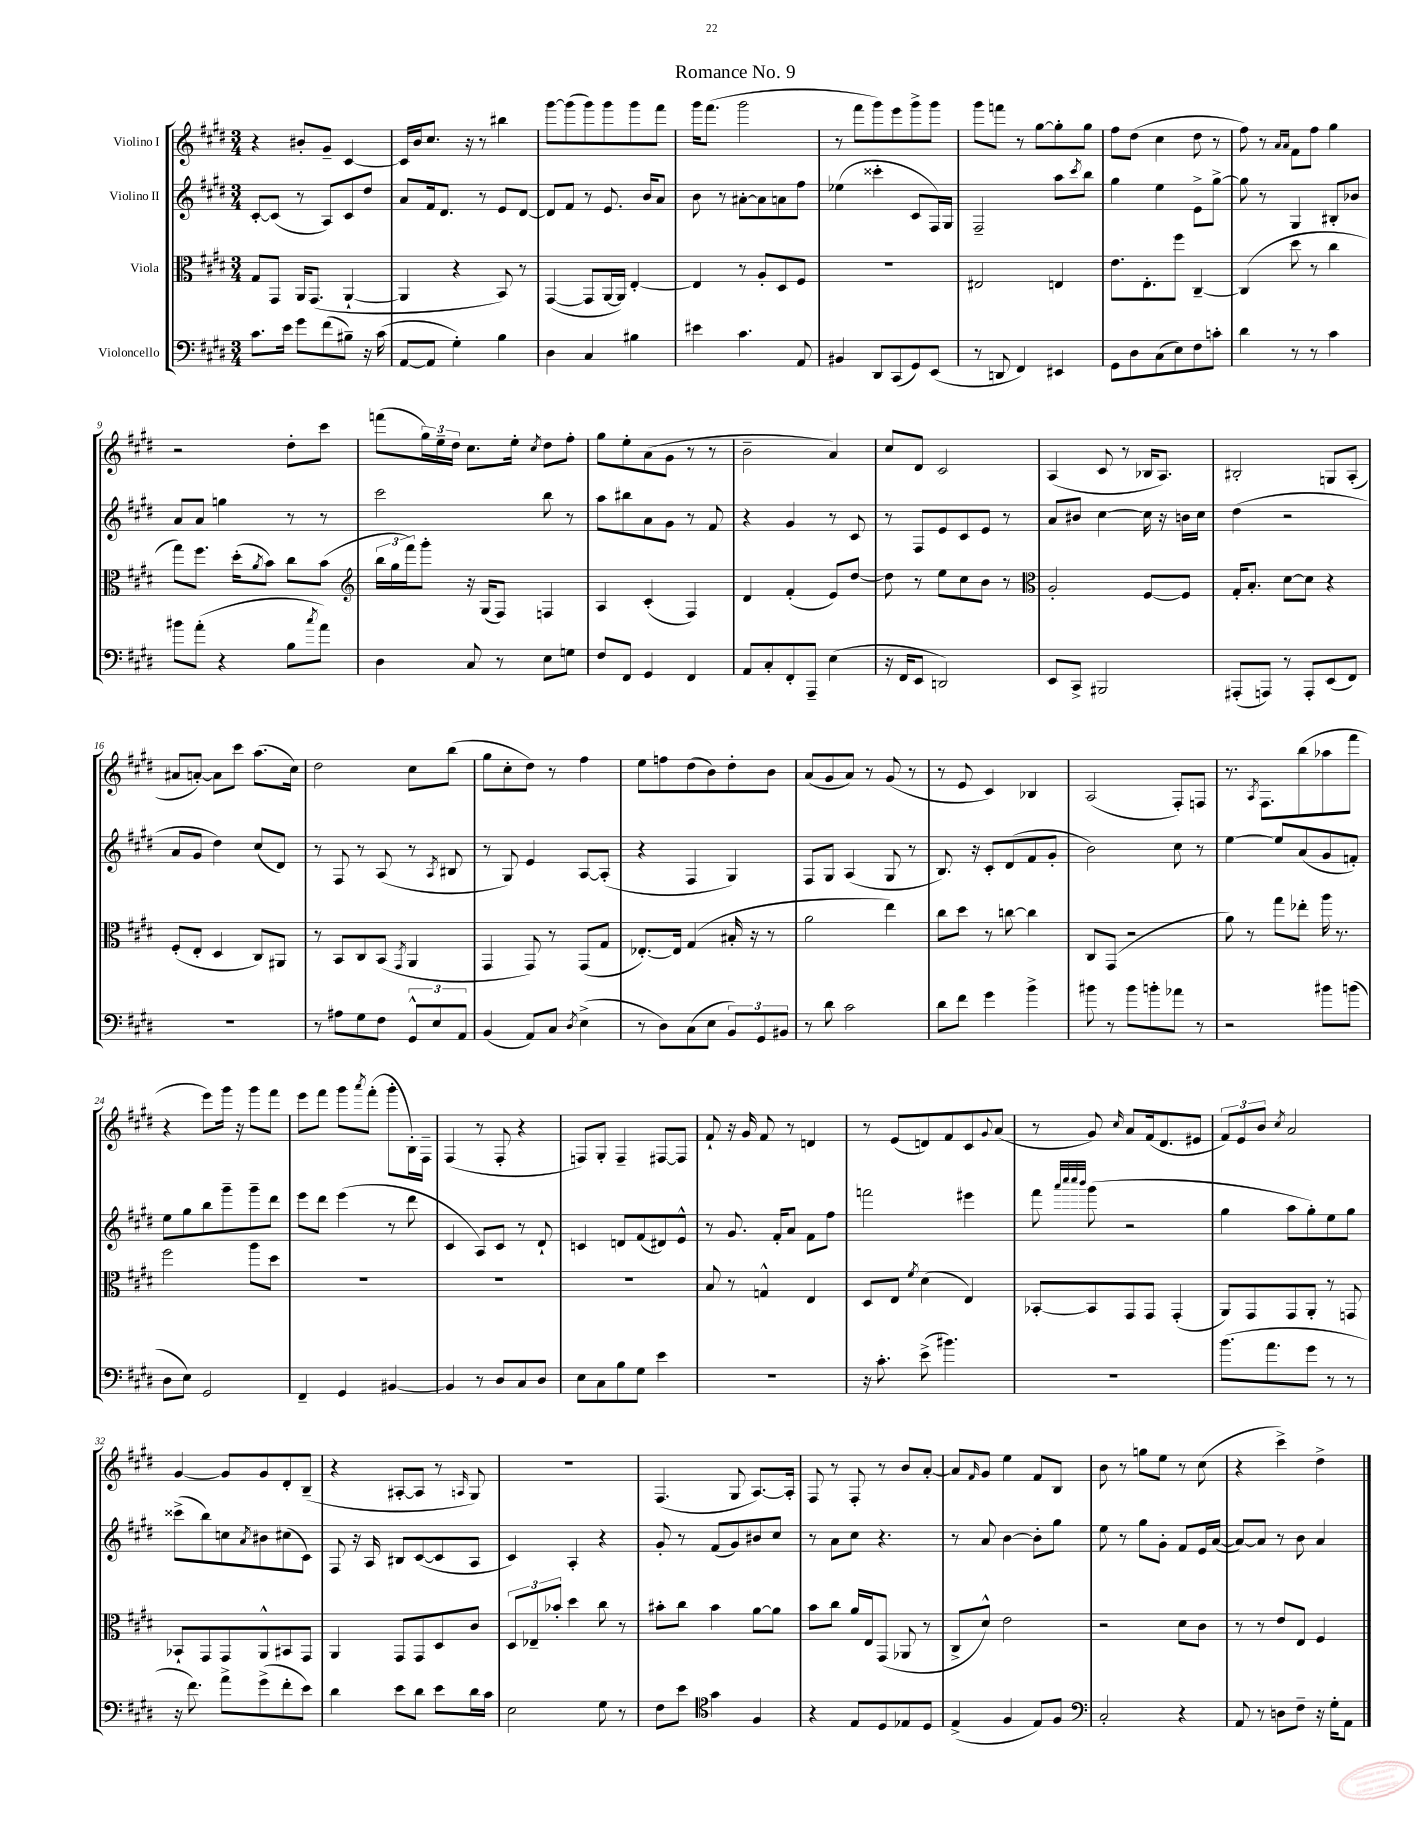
\header { title = "Romance No. 9" }
<<
\new StaffGroup <<
\new Staff = "s0" \with { instrumentName = "Violino I" } {
    \clef treble \key e \major \numericTimeSignature \time 3/4
    r4 bis'8-. gis'8-- cis'4~ |
    cis'16 b'16 cis''8. r16 r8 bis''4 |
    gis'''8~ gis'''8( gis'''8) gis'''8 gis'''8 fis'''8 |
    gis'''16 fis'''8.( gis'''2 |
    r8 fis'''8 gis'''8) e'''8 gis'''8-> gis'''8 |
    gis'''8 f'''8 r8 gis''8~ gis''8-. gis''8 |
    fis''8 dis''8( cis''4 dis''8 r8 |
    fis''8) r8 \grace { a'16 a'16 } fis'8 fis''8 gis''4 |
    r2 dis''8-. cis'''8 |
    f'''8( \tuplet 3/2 { gis''16) e''16-- dis''16 } cis''8. e''16-. \acciaccatura { cis''8 } dis''8 fis''8-. |
    gis''8 e''8-. a'8( gis'8 r8 r8 |
    b'2-- a'4) |
    cis''8 dis'8 cis'2 |
    a4( cis'8 r8 bes16 a8.) |
    bis2-. g8 a8-.( |
    ais'8 a'8~-.) a'8 cis'''8 a''8.( cis''16) |
    dis''2 cis''8 b''8( |
    gis''8 cis''8-. dis''8) r8 fis''4 |
    e''8 f''8 dis''8( b'8) dis''8-. b'8 |
    a'8( gis'8 a'8) r8 gis'8( r8 |
    r8 e'8 cis'4) bes4 |
    a2( fis8-.) f8 |
    r8. \acciaccatura { a8 } fis8. b''8( aes''8 fis'''8 |
    r4 e'''8) gis'''16 r16 gis'''8 fis'''8 |
    e'''8 fis'''8 gis'''8 \acciaccatura { a'''8 } fis'''8-.( gis'''8-. b16-.) fis16-- |
    fis4( r8 fis8-. r4 |
    f8) gis8-. f4-- fis8~ fis8 |
    fis'8-! r16 gis'16 fis'8 r8 d'4 |
    r8 e'8( d'8) fis'8 cis'8 \appoggiatura { gis'8 } a'8( |
    r8 gis'8) \grace { cis''16 } a'8 fis'16( dis'8. eis'8 |
    \tuplet 3/2 { fis'8) e'8 b'8 } \acciaccatura { cis''8 } a'2 |
    gis'4~ gis'8 gis'8 dis'8-. b8--( |
    r4 ais8~-. ais8 r8 \grace { a16 } gis8) |
    R2. |
    fis4.( gis8 a8.~) a16-. |
    fis8 r8 fis8-. r8 b'8 a'8~-. |
    a'8 \grace { fis'16 } gis'8 e''4 fis'8 b8 |
    b'8 r8 g''8 e''8 r8 cis''8( |
    r4 cis'''4->) dis''4-> \bar "|." |
}
\new Staff = "s1" \with { instrumentName = "Violino II" } {
    \clef treble \key e \major \numericTimeSignature \time 3/4
    cis'8~-. cis'8( r8 a8) cis'8 dis''8 |
    a'8 fis'16 dis'8. r8 e'8 dis'8~ |
    dis'8 fis'8 r8 e'8. b'16 a'8 |
    b'8 r8 ais'8~-. ais'8 a'8 fis''8 |
    ees''4( cisis'''4-. cis'8 fis16) gis16 |
    fis2-- a''8 \acciaccatura { cis'''8 } b''8 |
    gis''4 e''4 e'8-> gis''8~-> |
    gis''8 r8 gis4 bis8-. bes'8 |
    a'8 a'8 g''4 r8 r8 |
    cis'''2 b''8 r8 |
    a''8 bis''8 a'8 gis'8 r8 fis'8 |
    r4 gis'4 r8 cis'8 |
    r8 fis8 e'8 cis'8 e'8 r8 |
    a'8 bis'8 cis''4~ cis''16 r16 b'16 cis''16 |
    dis''4( r2 |
    a'8 gis'8 dis''4) cis''8( dis'8) |
    r8 fis8 r8 a8( r8 \acciaccatura { a8 } bis8 |
    r8 gis8) e'4 a8~ a8-.( |
    r4 fis4 gis4) |
    fis8 gis8 a4( gis8 r8 |
    b8.) r16 cis'8-. dis'8( fis'8 gis'8-. |
    b'2) cis''8 r8 |
    e''4~ e''8 a'8( gis'8 f'8-.) |
    e''8 gis''8 b''8 gis'''8-- gis'''8-- dis'''8 |
    e'''8 dis'''8 e'''4( r8 dis'''8 |
    cis'4 a8) cis'8 r8 dis'8-! |
    c'4 d'8 fis'8( dis'8) e'8-^ |
    r8 gis'8. fis'16-. a'8 fis'8 fis''8 |
    f'''2 eis'''4 |
    fis'''8 \grace { a'''32 cis''''32 cis''''32 b'''32 } gis'''8( r2 |
    gis''4 a''8 gis''8-.) e''8 gis''8 |
    cisis'''8->( b''8) c''8 \acciaccatura { a'8 } bis'8 cis''8( cis'8) |
    fis8 r16 a16 bis8 cis'8~( cis'8 a8 |
    cis'4) a4-. r4 |
    gis'8-. r8 fis'8( gis'8) bis'8 cis''8 |
    r8 a'8 cis''8 r4. |
    r8 a'8 b'4~ b'8-. gis''8 |
    e''8 r8 gis''8 gis'8-. fis'8 e'16 a'16~( |
    a'8~) a'8 r8 b'8 a'4 \bar "|." |
}
\new Staff = "s2" \with { instrumentName = "Viola" } {
    \clef alto \key e \major \numericTimeSignature \time 3/4
    gis8 gis,8 a,16 gis,8.( a,4~-! |
    a,4 r4 b,8) r8 |
    gis,4~( gis,8 a,16~ a,16) e4~-. |
    e4 r8 a8-. dis8 fis8 |
    R2. |
    eis2 e4 |
    e'8. e8.-. fis''8 cis4~-- |
    cis4( dis''8 r8 cis''4 |
    gis''8) fis''8. dis''16-.( \acciaccatura { a'8 } b'8) cis''8 b'8( |
    \clef treble \tuplet 3/2 { b''16 gis''16 fis'''16) } gis'''8-. r16 gis16( fis8) f4 |
    a4 cis'4-.( fis4) |
    dis'4 fis'4-.( e'8) dis''8~ |
    dis''8 r8 e''8 cis''8 b'8 r8 |
    \clef alto a2-. fis8~ fis8 |
    gis16-. b8.-. dis'8~ dis'8 r4 |
    fis8-.( e8-. dis4 cis8) ais,8 |
    r8 b,8 cis8 b,8( \acciaccatura { gis,8 } a,4 |
    gis,4 gis,8) r8 gis,8( gis8 |
    ees8.~-.) ees16 gis4( bis16-. r16 r8 |
    a'2 e''4) |
    cis''8 dis''8 r8 c''8~ c''4 |
    cis8 gis,8( r2 |
    a'8) r8 gis''8 ees''8-. a''16 r8. |
    fis''2 a''8 dis''8 |
    R2. |
    R2. |
    R2. |
    b8 r8 g4-^ e4 |
    dis8 e8 \acciaccatura { fis'8 } dis'4( e4) |
    bes,8~-. bes,8 gis,8 gis,8 gis,4-.( |
    a,8) gis,8 gis,8 a,8-. r8 g,8 |
    bes,8-! gis,8 gis,8 a,8-^ bis,8 gis,8 |
    a,4 gis,8 gis,8 dis8 cis'8 |
    \tuplet 3/2 { dis8 ees8-- bes'8-. } dis''4 cis''8 r8 |
    bis'8-. cis''8 bis'4 a'8~ a'8 |
    b'8 cis''8 a'16 e16 gis,8( aes,8 r8 |
    cis8-> dis'8-^) e'2 |
    r2 dis'8 cis'8 |
    r8 r8 e'8 e8 fis4 \bar "|." |
}
\new Staff = "s3" \with { instrumentName = "Violoncello" } {
    \clef bass \key e \major \numericTimeSignature \time 3/4
    cis'8. e'16 gis'8 fis'8( bis8--) r16 cis'16( |
    a,8~ a,8 gis4-.) b4 |
    dis4 cis4 bis4 |
    eis'4 cis'4. a,8 |
    bis,4 dis,8 cis,8( gis,8) e,8( |
    r8 d,8 fis,4) eis,4 |
    gis,8 dis8 cis8( e8) fis8 c'8-. |
    dis'4 r8 r8 cis'4 |
    bis'8 a'8-.( r4 b8 \acciaccatura { cis''8 } a'8) |
    dis4 cis8 r8 e8 g8 |
    fis8 fis,8 gis,4 fis,4 |
    a,8 cis8-. fis,8-. a,,8-- e4( |
    r16 fis,16 e,8 d,2) |
    e,8 cis,8-> bis,,2 |
    ais,,8-.( a,,8) r8 a,,8-. e,8( fis,8) |
    R2. |
    r8 ais8 gis8 fis8 \tuplet 3/2 { gis,8-^ e8 a,8 } |
    b,4( a,8) cis8 \acciaccatura { dis8 } e4->( |
    r8 dis8) cis8( e8 \tuplet 3/2 { b,8) gis,8 bis,8 } |
    r8 dis'8 cis'2 |
    dis'8 fis'8 gis'4 b'4-> |
    bis'8 r8 bis'8 b'8-. aes'8 r8 |
    r2 bis'8 b'8( |
    dis8 e8) gis,2 |
    fis,4-- gis,4 bis,4~ |
    bis,4 r8 dis8 cis8 dis8 |
    e8 cis8 b8 gis8 e'4 |
    R2. |
    r16 cis'8.-. e'8->( bis'4.) |
    R2. |
    b'8.( a'8. gis'8 r8 r8 |
    r16 fis'8.) a'8-> gis'8->( fis'8-. e'8) |
    dis'4 e'8 dis'8 e'8 dis'16 cis'16 |
    e2 gis8 r8 |
    fis8 e'8 \clef tenor gis'4 fis4 |
    r4 e8 dis8 ees8 dis8 |
    e4->( fis4 e8) fis8 |
    \clef bass cis2-. r4 |
    a,8 r8 d8 fis8-- r16 gis16-. a,8 \bar "|." |
}
>>
>>
